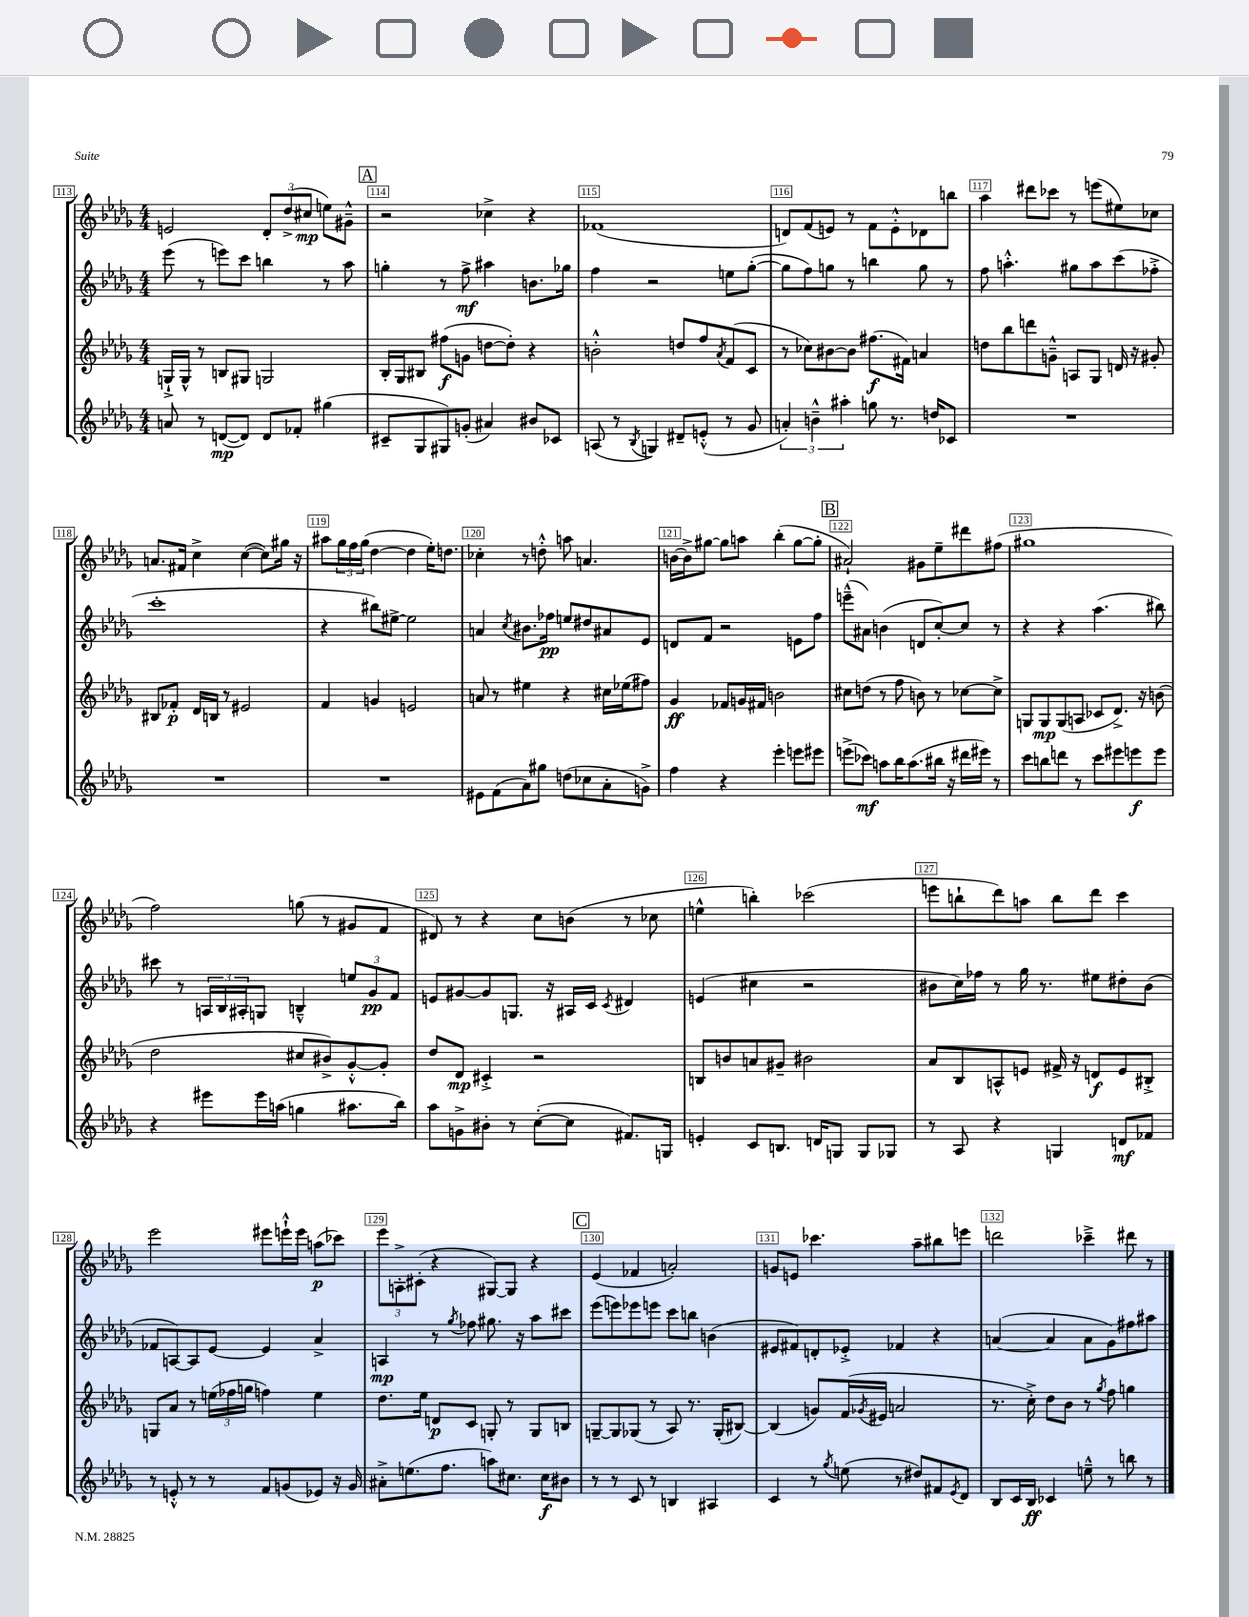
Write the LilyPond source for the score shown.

<<
\new StaffGroup <<
\new Staff = "s0" {
    \clef treble \key des \major \numericTimeSignature \time 4/4
    e'2 \tuplet 3/2 { des'8-. des''8->( cis''8\mp } e''8) gis'8---^ |
    \mark \markup { \box "A" } r2 ces''4-> r4 |
    fes'1( |
    d'8) f'8( e'8) r8 f'8 e'8-.-^ des'8 b''8 |
    aes''4 dis'''8 ces'''8 r8 e'''8( eis''8) ces''8 |
    a'8. fis'16 c''4-> c''4~( c''8) gis''16 r16 |
    ais''8 \tuplet 3/2 { ges''16 f''16 ges''16( } des''4~ des''4 ees''16-.) d''8. |
    ces''4-. r8 d''8-.-^ a''8 a'4. |
    b'16~ b'16-> gis''8~ gis''8 a''8 bes''4-.( gis''8~ gis''8-. |
    \mark \markup { \box "B" } ais'2-!) gis'8 ees''8-- dis'''8 fis''8( |
    gis''1 |
    f''2) g''8( r8 gis'8 f'8 |
    dis'8) r8 r4 c''8 b'8( r8 ces''8 |
    e''4-^ b''4-.) ces'''2( |
    e'''8 b''8-! des'''8) a''8 b''8 des'''8 c'''4 |
    ees'''2 eis'''8 e'''16-!-^ e'''16 a''8\p( ces'''8) |
    \tuplet 3/2 { ees'''8 a8-.-> cis'8-.( } r4 gis8~) gis8 r4 |
    \mark \markup { \box "C" } ees'4( fes'4 a'2-.) |
    g'8 e'8 ces'''4. aes''8-- bis''8 e'''8 |
    d'''2 ces'''4---> dis'''8 r8 \bar "|." |
}
\new Staff = "s1" {
    \clef treble \key des \major \numericTimeSignature \time 4/4
    ees'''8( r8 e'''8) c'''8 b''4 r8 aes''8 |
    \mark \markup { \box "A" } g''4-. r8 f''8->\mf ais''4 b'8. ges''16 |
    f''4 r2 e''8 ges''8~-.( |
    ges''8 f''8) g''8 r8 b''4 g''8 r8 |
    f''8 a''4.-.-^ gis''8 a''8 c'''8( fes''8-.-> |
    c'''1-. |
    r4 bis''8) eis''8~-> eis''2 |
    a'4 \acciaccatura { c''8 } bis'8. fes''16\pp e''8 dis''8 ais'8 ees'8 |
    d'8 f'8 r2 e'8 f''8 |
    \mark \markup { \box "B" } e'''8---^( ais'8) b'4( d'8 c''8~-.) c''8 r8 |
    r4 r4 aes''4.( bis''8) |
    cis'''8 r8 \tuplet 3/2 { a16 bes16 ais16-. } g8 b4---^ \tuplet 3/2 { e''8 ges'8\pp f'8 } |
    e'8 gis'8~ gis'8 g8. r16 ais16 c'16 \acciaccatura { c'8 } dis'4 |
    e'4( cis''4 r2 |
    bis'8 c''16) fes''16 r8 ges''16 r8. eis''8 dis''8-. bis'8( |
    fes'8 a8~) a8 ees'8~ ees'4 aes'4-> |
    a4\mp r8 \acciaccatura { ges''8 } fes''8 gis''8. r16 aes''8 cis'''8 |
    \mark \markup { \box "C" } ees'''8( e'''8) ees'''8 e'''8 c'''8 b''8 b'4( |
    eis'8 fis'8) d'8-. ees'8-.-> fes'4 r4 |
    a'4~( a'4 a'8 ges'8) fis''8 ais''8 \bar "|." |
}
\new Staff = "s2" {
    \clef treble \key des \major \numericTimeSignature \time 4/4
    g16-!-> g16-^ r8 b8 gis8 g2 |
    \mark \markup { \box "A" } bes16-. ges16 bis8 fis''8\f( g'8 d''8~ d''8-.) r4 |
    b'2-.-^ d''8 f''8 \acciaccatura { aes'8 } f'8( c'8 |
    r8 ces''8) bis'8~ bis'8 fis''8.\f( fis'16) a'4 |
    d''8 bes''8 d'''8 g'8---^ a8 ges8 d'16 r16 gis'8-. |
    bis8 fes'8-.\p des'16 b16 r8 eis'2 |
    f'4 g'4 e'2 |
    a'8 r8 eis''4 r4 cis''16 ees''16( fis''8) |
    ges'4\ff fes'8 g'16 fis'16 b'2 |
    \mark \markup { \box "B" } cis''8 d''8( r8 f''8 b'8) r8 ces''8~ ces''8-> |
    g8 g8\mp g8( a8 ces'8 des'8.->) r16 b'8( |
    des''2 cis''8 bis'8->) ges'8~-.-^ ges'8-. |
    des''8 des'8\mp cis'4-.-> r2 |
    b8 b'8 a'8 gis'8-- bis'2 |
    aes'8 bes8 a8-^ e'8 fis'16-> r16 d'8\f e'8 bis8-.-> |
    g8 aes'8 r8 \tuplet 3/2 { e''16( fes''16 g''16 } f''4) e''4 |
    des''8. ees''16 d'8\p c'8 g8-. r8 g8 b8 |
    \mark \markup { \box "C" } g8~-- g8 ges8( r8 aes8) r8. ges16-.( bis8~) |
    bis4( g'8) f'16( \acciaccatura { ges'8 } eis'16 a'2 |
    r8. c''16-.->) des''8 bes'8 r8 \acciaccatura { ges''8 } f''8 g''4 \bar "|." |
}
\new Staff = "s3" {
    \clef treble \key des \major \numericTimeSignature \time 4/4
    a'8 r8 d'8~\mp( d'8) d'8 fes'8-. gis''4( |
    \mark \markup { \box "A" } cis'8-- ges8 gis8) g'8-.( ais'4) bis'8 ces'8 |
    a8( r8 \acciaccatura { bes8 } g4) dis'8-- e'8-.-^( r8 ges'8 |
    \tuplet 3/2 { a'4-.) b'4---^ ais''4-. } g''8 r8. d''16 ces'8 |
    R1 |
    R1 |
    R1 |
    eis'8 f'8( aes'8) gis''8 d''8( ces''8 aes'8-. g'8->) |
    f''4 r4 ees'''4-. e'''8 eis'''8 |
    \mark \markup { \box "B" } e'''8->( ces'''8\mf) a''8 bes''16 a''8.( bis''16 r16 dis'''16 eis'''16) r8 |
    c'''8 b''8 d'''8 r8 c'''8 eis'''8 e'''8\f e'''8 |
    r4 eis'''8 eis'''16 a''16( g''4 ais''8. bes''16) |
    aes''8 g'8-> bis'8-. r8 c''8~-.( c''8 fis'8.) g16 |
    e'4-. c'8 b8. d'16 g8 g8 ges8 |
    r8 aes8 r4 g4 d'8\mf fes'8 |
    r8 e'8-.-^ r8 r8 f'8 g'8( ees'8) r16 g'16 |
    ais'8-.-> e''8.( f''8. a''8) cis''8. cis''16\f bis'8 |
    \mark \markup { \box "C" } r8 r8 c'8 r8 b4 ais4 |
    c'4 r8 \acciaccatura { ges''8 } e''8( r8 dis''8) fis'8 \acciaccatura { ees'8 } des'8 |
    bes8 c'16 bes16\ff ces'4 e''8---^ r8 b''8 r8 \bar "|." |
}
>>
>>
\layout { \context { \Score currentBarNumber = #113 \override BarNumber.break-visibility = ##(#f #t #t) barNumberVisibility = #all-bar-numbers-visible \override BarNumber.stencil = #(make-stencil-boxer 0.1 0.3 ly:text-interface::print) } }
